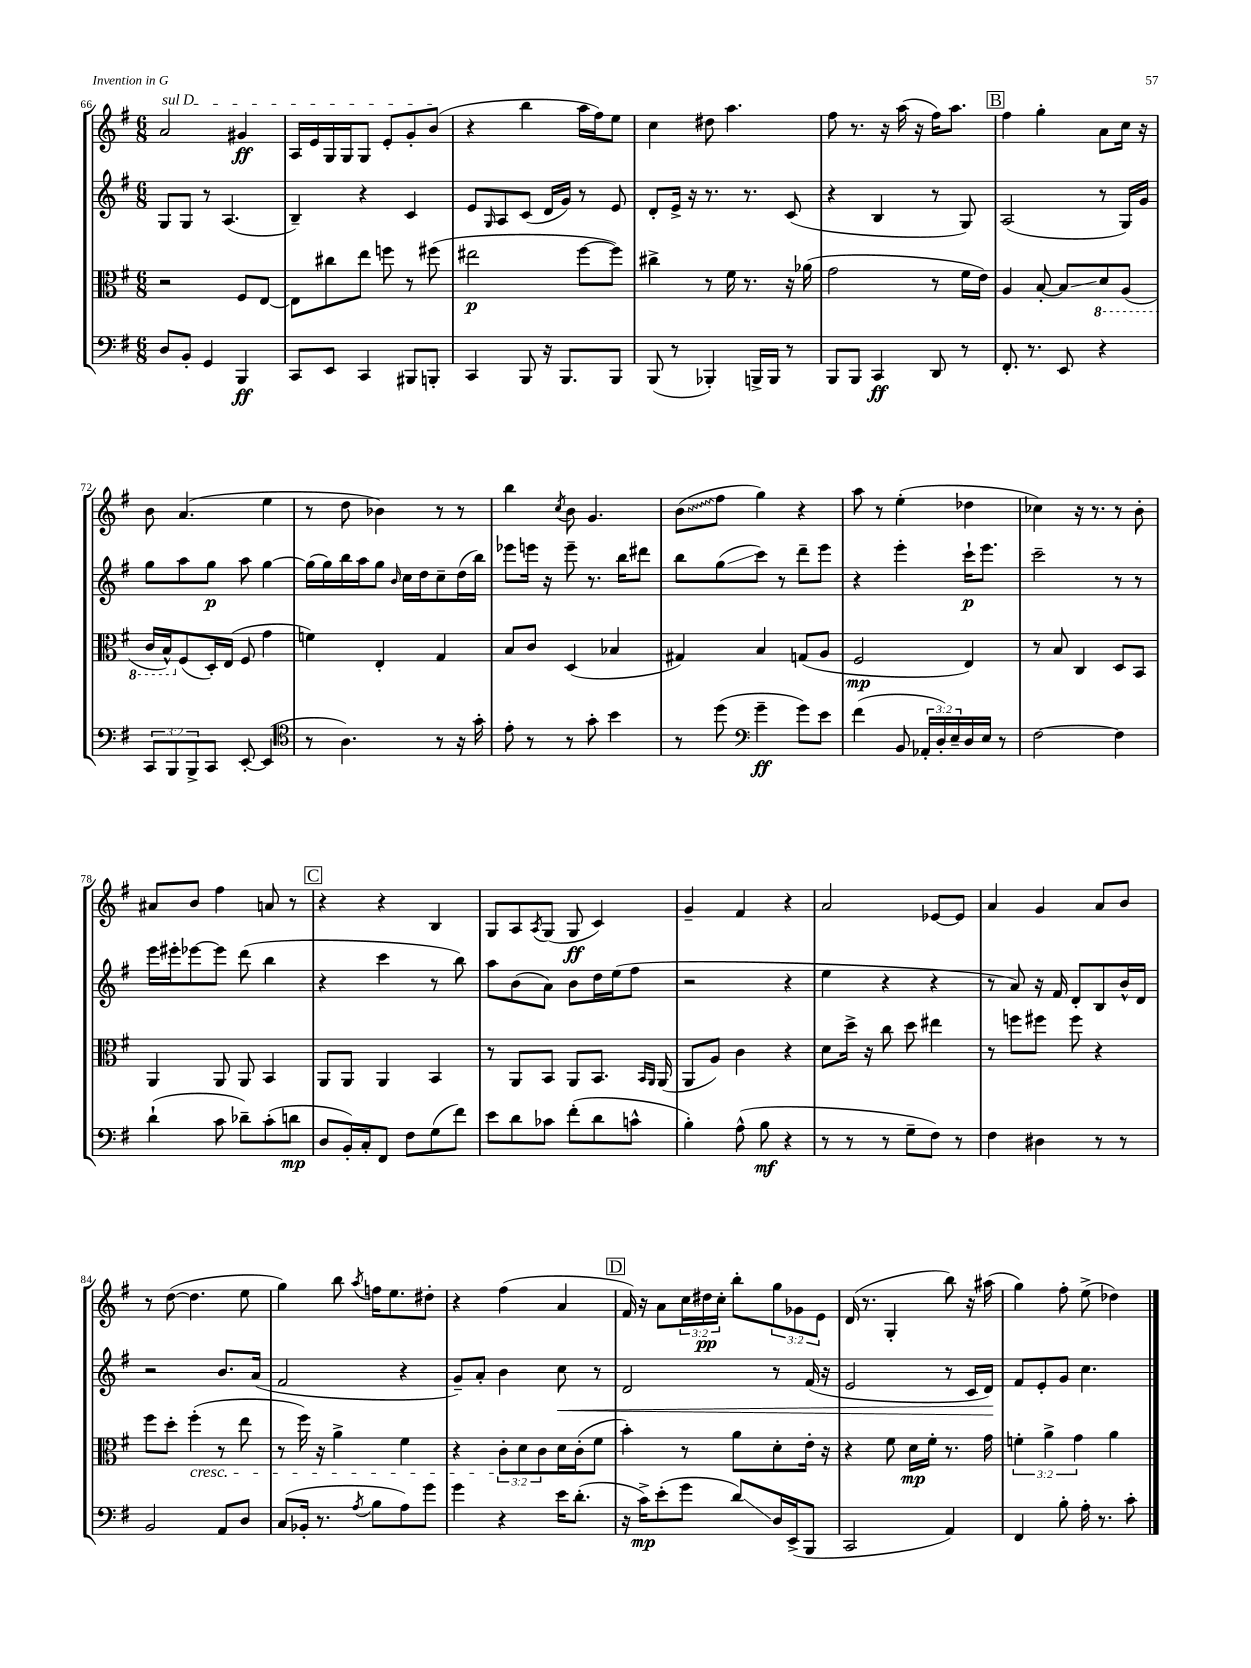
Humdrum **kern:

**kern	**kern	**kern	**kern
*staff4	*staff3	*staff2	*staff1
*clefF4	*clefC3	*clefG2	*clefG2
*k[f#]	*k[f#]	*k[f#]	*k[f#]
*M6/8	*M6/8	*M6/8	*M6/8
8D	2r	8G	2a
8BB'	.	8G	.
4GG	.	8r	.
.	.	(4.A	.
4BBB	8F#	.	4g#
.	[8E	.	.
=	=	=	=
8CC	8E]	4B~)	16A
.	.	.	16e
8EE	8cc#	.	16G
.	.	.	16G
4CC	8ee	4r	8G
.	8ff	.	8e'
8BBB#	8r	4c	8g'
8BBB'	(8ff#	.	(8b
=	=	=	=
4CC	2ee#	8e	4r
.	.	16qqG	.
.	.	8A	.
8BBB	.	(8c	4bb
16r	.	16d	.
8.BBB	.	16g)	.
.	[8ff#	8r	16aa
.	.	.	16ff#)
8BBB	8ff#])	8e	8ee
=	=	=	=
(8BBB	4cc#^	8d'	4cc
8r	.	16e^	.
.	.	16r	.
4BBB-')	8r	8.r	8dd#
.	16f#	.	4.aa
.	8.r	8.r	.
16BBB^	.	.	.
16BBB	.	.	.
8r	16r	(8c	.
.	(16a-	.	.
=	=	=	=
8BBB	2g	4r	8ff#
8BBB	.	.	8.r
4CC	.	4B	.
.	.	.	16r
.	.	.	(16aa
.	.	.	16r
8DD	8r	8r	16ff#)
.	.	.	8.aa
8r	16f#	8G)	.
.	16e)	.	.
=	=	=	=
8.FF#'	4A	(2A	4ff#
8.r	.	.	.
.	[8B'	.	4gg'
8EE	8B]	.	.
4r	8D	8r	8a
.	(8AA	16G)	16cc
.	.	16g	16r
=	=	=	=
12CC	16C	8gg	8b
.	16BB^^)	.	.
12BBB	.	.	.
.	(8F#	8aa	(4.a
12BBB^	.	.	.
8CC	16D')	8gg	.
.	(16E	.	.
[8EE'	8F#	8aa	.
(4EE]	4g	[4gg	4ee
=	=	=	=
*clefC4	*	*	*
8r	4f)	(16gg]	8r
.	.	16gg)	.
4.A)	.	16bb	8dd
.	.	16aa	.
.	4E'	8gg	4b-)
.	.	16qqb	.
.	.	16cc	.
.	.	16dd	.
8r	4G	8cc~	8r
16r	.	(16dd	8r
16g'	.	16bb)	.
=	=	=	=
8e'	8B	8eee-	4bb
8r	8c	16eee	.
.	.	16r	.
.	.	.	8qcc
8r	(4D	8eee~	8b
8g'	.	8.r	4.g
4b	4B-	.	.
.	.	16bb	.
.	.	8ddd#	.
=	=	=	=
8r	4G#)	8bb	(8b
(8dd	.	(8gg	8ff#
*clefF4	*	*	*
4g~	4B	8ccc)	4gg)
.	.	8r	.
8g)	(8G	8ddd~	4r
8e	8A	8eee	.
=	=	=	=
(4f#	2F#	4r	8aa
.	.	.	8r
8BB	.	4eee'	(4ee'
24AA-'	.	.	.
24D')	.	.	.
24E~	.	.	.
16D	4E)	16ccc`	4dd-
16E	.	8.eee	.
8r	.	.	.
=	=	=	=
[2F#	8r	2ccc~	4cc-)
.	8B	.	.
.	4C	.	16r
.	.	.	8.r
4F#]	8D	8r	8r
.	8BB	8r	8b'
=	=	=	=
(4d`	4AA	16eee	8a#
.	.	16eee#'	.
.	.	[8eee-	8b
8c	8AA	8eee-]	4ff#
8d-~)	8AA	(8ddd	.
(8c'	4BB	4bb	8a
8d	.	.	8r
=	=	=	=
8D	8AA	4r	4r
16BB')	8AA	.	.
16C'	.	.	.
8FF#	4AA	4ccc	4r
8F#	.	.	.
(8G	4BB	8r	4B
8f#)	.	8bb)	.
=	=	=	=
8e	8r	8aa	8G
8d	8AA	(8b	8A
.	.	.	8qA
8c-	8BB	8a)	(8G
(8f#'	8AA	8b	8G
8d	8.BB	16dd	4c)
.	.	(16ee	.
8c^^	.	8ff#	.
.	16qqBB	.	.
.	16qqAA	.	.
.	(16AA	.	.
=	=	=	=
4B')	8AA	2r	4g~
.	8A)	.	.
(8A^^	4c	.	4f#
8B	.	.	.
4r	4r	4r	4r
=	=	=	=
8r	8d	4ee	2a
8r	16dd^	.	.
.	16r	.	.
8r	8cc	4r	.
8G~	8dd	.	.
8F#)	4ee#	4r	[8e-
8r	.	.	8e-]
=	=	=	=
4F#	8r	8r	4a
.	8ff	8a)	.
4D#	8ff#	16r	4g
.	.	16f#	.
.	8ff#	8d'	.
8r	4r	8B	8a
8r	.	16b^^	8b
.	.	16d	.
=	=	=	=
2BB	8ff#	2r	8r
.	8dd'	.	([8dd
.	(4ff#'	.	4.dd]
8AA	8r	8.b	.
8D	8ee	.	8ee
.	.	(16a	.
=	=	=	=
(8C	8r	2f#	4gg)
16BB-'	16ff#)	.	.
8.r	16r	.	.
.	4a^	.	8bb
8qA	.	.	8qaa
8B	.	.	16ff
.	.	.	8.ee
8A)	4f#	4r	.
8g	.	.	8dd#'
=	=	=	=
4g	4r	8g~)	4r
.	.	8a'	.
4r	12c'	4b	(4ff#
.	12d	.	.
.	12c	.	.
16e	16d	8cc	4a
(8.d'	(16c'	.	.
.	8f#	8r	.
=	=	=	=
16r	4b')	2d	16f#)
16c^)	.	.	16r
(8e'	.	.	8a
8g	8r	.	24cc
.	.	.	24dd#
.	.	.	24cc'
8d)	8a	.	8bb'
16D	8d'	8r	12gg
(16EE^	.	.	.
.	.	.	12g-
8BBB	16e'	(16f#	.
.	.	.	12e
.	16r	16r	.
=	=	=	=
2CC	4r	2e	(16d
.	.	.	8.r
.	8f#	.	4G'
.	16d	.	.
.	16f#'	.	.
4AA)	8.r	8r	8bb)
.	.	16c	16r
.	16g	16d)	(16aa#
=	=	=	=
4FF#	6f'	8f#	4gg)
.	.	8e'	.
.	6a^	.	.
8B'	.	8g	8ff#'
.	6g	.	.
16A'	.	4.cc	(8ee^
8.r	.	.	.
.	4a	.	4dd-)
8c'	.	.	.
==	==	==	==
*-	*-	*-	*-
